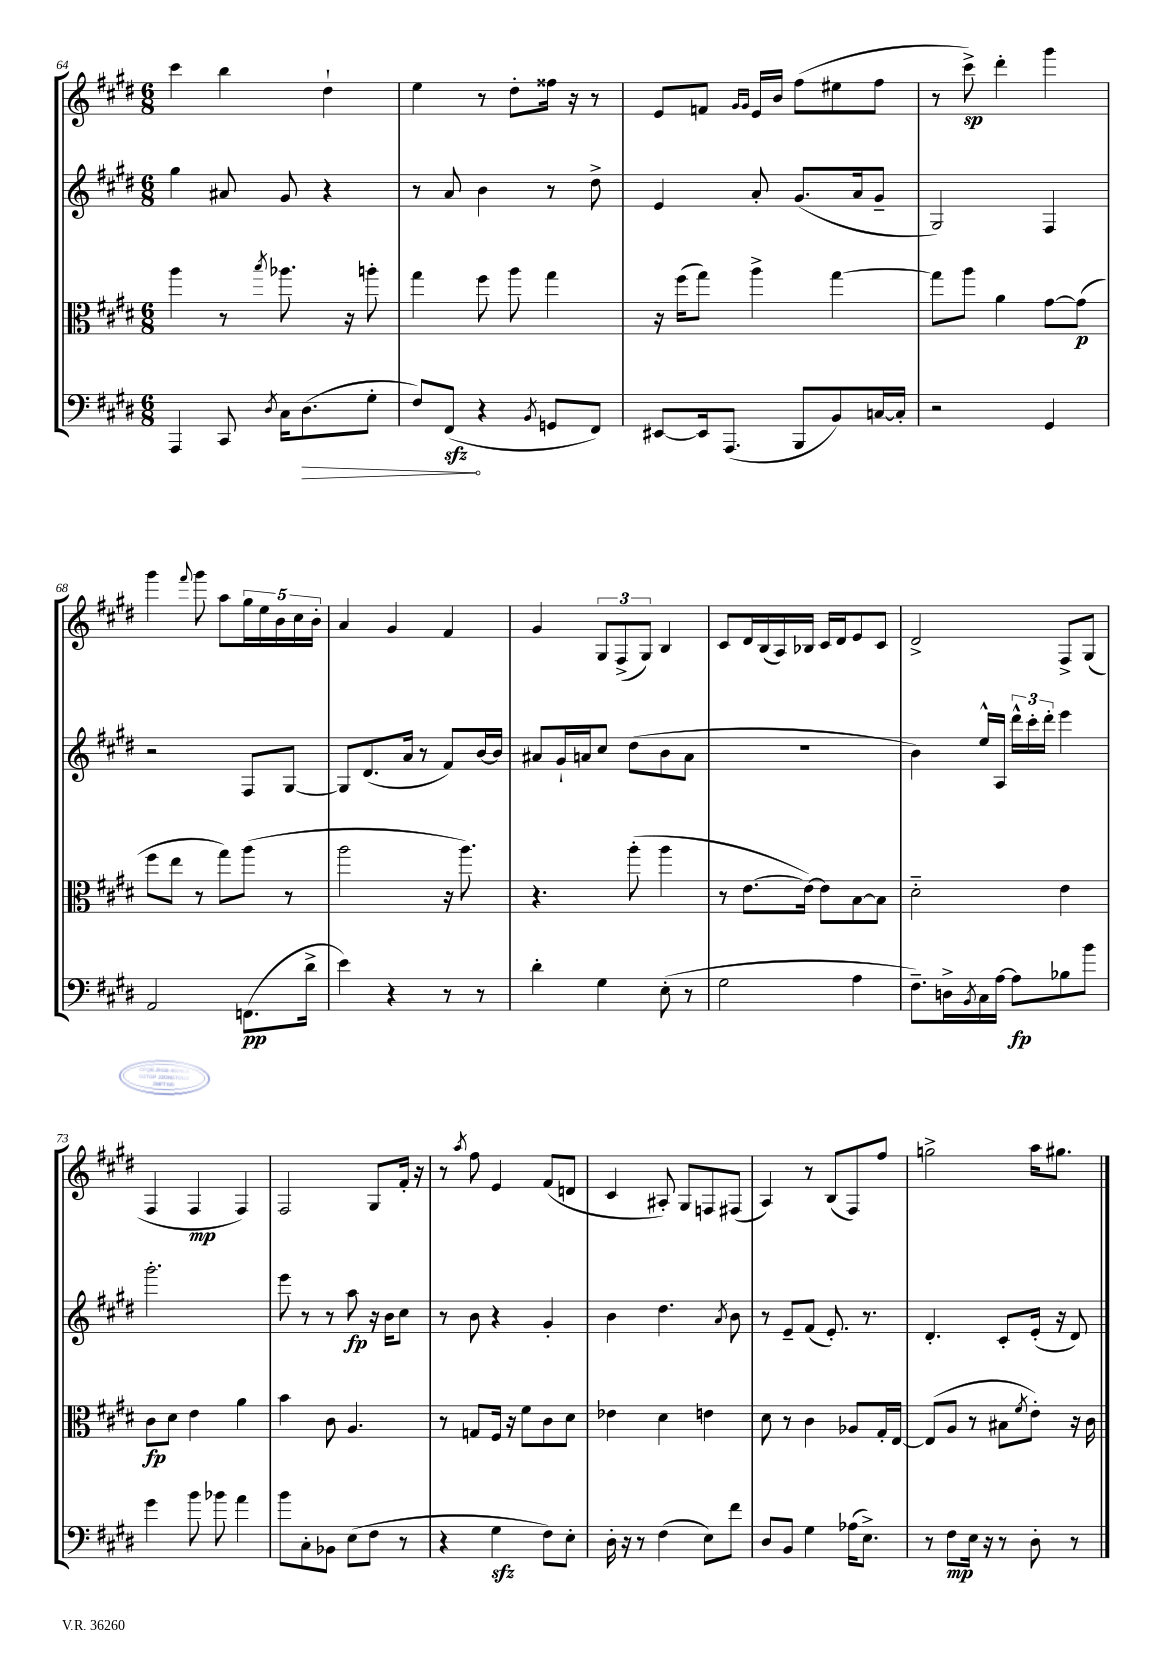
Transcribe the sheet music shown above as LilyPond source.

<<
\new StaffGroup <<
\new Staff = "s0" {
    \clef treble \key e \major \numericTimeSignature \time 6/8
    cis'''4 b''4 dis''4-! |
    e''4 r8 dis''8-. fisis''16 r16 r8 |
    e'8 f'8 \grace { gis'16 gis'16 } e'16 b'16 fis''8( eis''8 fis''8 |
    r8 cis'''8->\sp) dis'''4-. gis'''4 |
    gis'''4 \appoggiatura { fis'''8 } gis'''8 a''8 \tuplet 5/4 { gis''16 e''16 b'16 cis''16 b'16-. } |
    a'4 gis'4 fis'4 |
    gis'4 \tuplet 3/2 { gis8 fis8->( gis8) } b4 |
    cis'8 dis'16 b16( a16) bes16 cis'16 dis'16 e'8 cis'8 |
    dis'2-> fis8-> gis8( |
    fis4 fis4\mp fis4) |
    fis2 gis8 fis'16-. r16 |
    r8 \acciaccatura { a''8 } fis''8 e'4 fis'8( d'8 |
    cis'4 ais8-.) gis8 f8 fis8( |
    a4) r8 b8( fis8) fis''8 |
    g''2-> a''16 gis''8. \bar "|." |
}
\new Staff = "s1" {
    \clef treble \key e \major \numericTimeSignature \time 6/8
    gis''4 ais'8 gis'8 r4 |
    r8 a'8 b'4 r8 dis''8-> |
    e'4 a'8-. gis'8.( a'16 gis'8-- |
    gis2) fis4 |
    r2 fis8 gis8~ |
    gis8 dis'8.( a'16 r8 fis'8) b'16~ b'16 |
    ais'8 gis'16-! a'16 cis''8 dis''8( b'8 a'8 |
    R2. |
    b'4) e''16-^ a16 \tuplet 3/2 { dis'''16-^ cis'''16-. dis'''16-. } e'''4 |
    gis'''2.-. |
    e'''8 r8 r8 a''8\fp r16 b'16 cis''8 |
    r8 b'8 r4 gis'4-. |
    b'4 dis''4. \acciaccatura { a'8 } b'8 |
    r8 e'8-- fis'8( e'8.-.) r8. |
    dis'4.-. cis'8-. e'16-.( r16 dis'8) \bar "|." |
}
\new Staff = "s2" {
    \clef alto \key e \major \numericTimeSignature \time 6/8
    a''4 r8 \acciaccatura { b''8 } aes''8. r16 a''8-. |
    gis''4 fis''8 a''8 gis''4 |
    r16 fis''16( gis''8) a''4-> gis''4~ |
    gis''8 a''8 a'4 gis'8~ gis'8\p( |
    fis''8 e''8 r8 gis''8) a''8( r8 |
    a''2 r16 a''8.) |
    r4. a''8-.( a''4 |
    r8 e'8.~ e'16~) e'8 b8~ b8 |
    dis'2-_ e'4 |
    cis'8\fp dis'8 e'4 a'4 |
    b'4 cis'8 a4. |
    r8 g8 fis16 r16 fis'8 cis'8 dis'8 |
    ees'4 dis'4 e'4 |
    dis'8 r8 cis'4 aes8 gis16-. e16~ |
    e8( a8 r8 bis8 \acciaccatura { fis'8 } e'8-.) r16 cis'16 \bar "|." |
}
\new Staff = "s3" {
    \clef bass \key e \major \numericTimeSignature \time 6/8
    a,,4 cis,8 \acciaccatura { dis8 } cis16 \once \override Hairpin.circled-tip = ##t dis8.\>( gis8-. |
    fis8) fis,8\sfz\!( r4 \acciaccatura { b,8 } g,8 fis,8) |
    eis,8~ eis,16 a,,8.( b,,8 b,8) c16~ c16-. |
    r2 gis,4 |
    a,2 f,8.\pp( dis'16-> |
    e'4) r4 r8 r8 |
    dis'4-. gis4 e8-.( r8 |
    gis2 a4 |
    fis8.--) d16-> \acciaccatura { b,8 } cis16 a16~ a8\fp bes8 b'8 |
    gis'4 b'8 bes'8 a'4 |
    b'8 cis8-. bes,8 e8( fis8 r8 |
    r4 gis4\sfz fis8) e8-. |
    dis16-. r16 r8 fis4( e8) fis'8 |
    dis8 b,8 gis4 aes16( e8.->) |
    r8 fis8\mp e16 r16 r8 dis8-. r8 \bar "|." |
}
>>
>>
\layout { \context { \Score currentBarNumber = #64 } }
